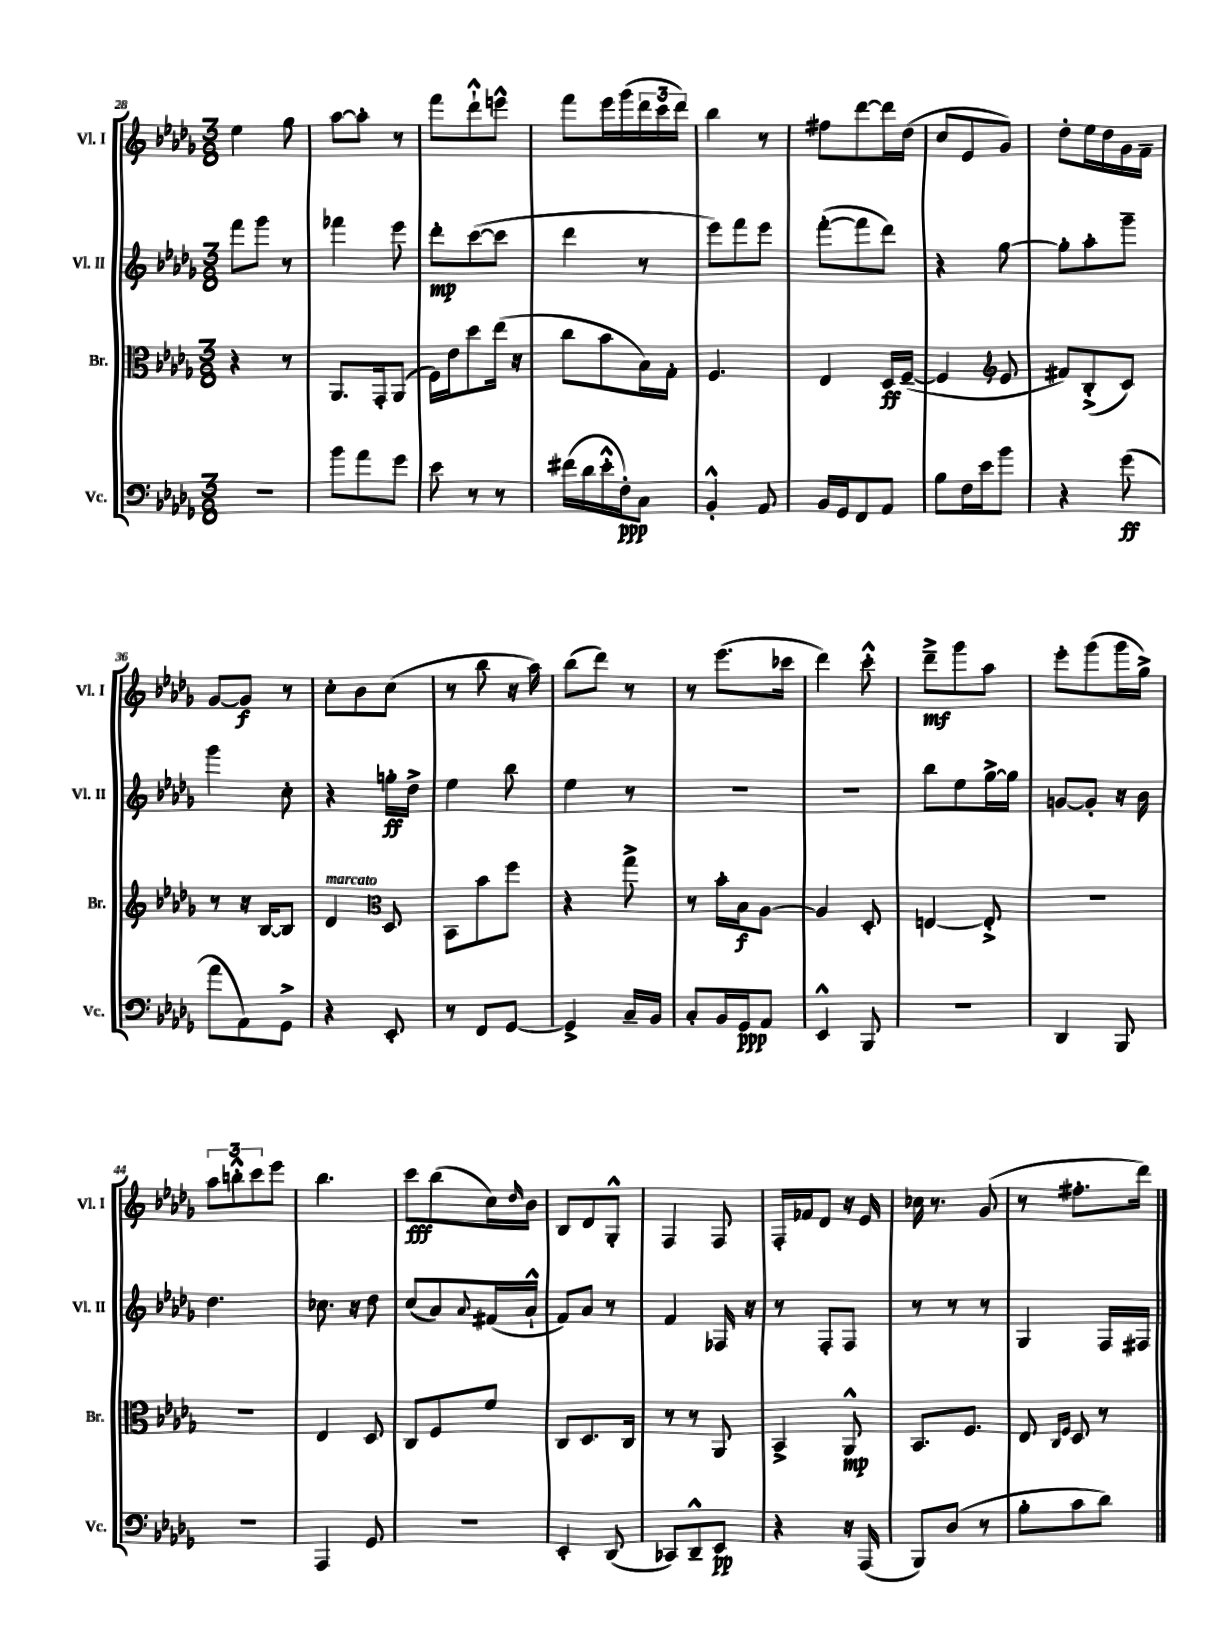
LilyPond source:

<<
\new StaffGroup <<
\new Staff = "s0" \with { instrumentName = "Vl. I" shortInstrumentName = "Vl. I" } {
    \clef treble \key des \major \numericTimeSignature \time 3/8
    ees''4 ges''8 |
    aes''8~ aes''8-. r8 |
    f'''8 des'''8-!-^ e'''8-^ |
    f'''8 ees'''16 ges'''16( \tuplet 3/2 { des'''16 c'''16 des'''16) } |
    bes''4 r8 |
    fis''8 des'''8~ des'''16 des''16( |
    c''8 ees'8 ges'8) |
    des''8-. ees''16 des''16 ges'16 f'16-- |
    ges'8~ ges'8\f r8 |
    c''8-. bes'8 c''8( |
    r8 bes''8 r16 aes''16) |
    bes''8( des'''8) r8 |
    r8 ees'''8.( ces'''16 |
    des'''4) c'''8-.-^ |
    des'''8--->\mf ges'''8 aes''8 |
    ees'''8-. ges'''8( ges'''16 ges''16->) |
    \tuplet 3/2 { aes''8 b''8-.-^ c'''8 } ees'''8 |
    bes''4. |
    c'''8\fff bes''8( c''16) \grace { des''16 } bes'16 |
    bes8 des'8 ges8-.-^ |
    f4 f8 |
    f16-. fes'16 des'8 r16 ees'16 |
    ces''16 r8. ges'8( |
    r8 fis''8.-. des'''16) \bar "|." |
}
\new Staff = "s1" \with { instrumentName = "Vl. II" shortInstrumentName = "Vl. II" } {
    \clef treble \key des \major \numericTimeSignature \time 3/8
    f'''8 ges'''8 r8 |
    fes'''4 ees'''8 |
    des'''8-.\mp c'''8~( c'''8 |
    des'''4 r8 |
    ees'''8) f'''8 ees'''8 |
    f'''8~-.( f'''8 des'''8) |
    r4 ges''8~ |
    ges''8-. aes''8-. ges'''8-- |
    ges'''4 c''8-. |
    r4 g''16-.\ff des''16-> |
    ees''4 bes''8 |
    ees''4 r8 |
    R4. |
    R4. |
    bes''8 ees''8 ges''16~-> ges''16 |
    g'8~ g'8-. r16 bes'16 |
    des''4. |
    ces''8. r16 des''8 |
    c''8( aes'8) \appoggiatura { aes'8 } fis'16( aes'16-!-^ |
    f'8) aes'8 r8 |
    f'4 fes16 r16 |
    r8 f8-. f8 |
    r8 r8 r8 |
    ges4 f16 fis16 \bar "|." |
}
\new Staff = "s2" \with { instrumentName = "Br." shortInstrumentName = "Br." } {
    \clef alto \key des \major \numericTimeSignature \time 3/8
    r4 r8 |
    aes,8. ges,16-. aes,8( |
    f16) ees'16 des''8 ees''16( r16 |
    c''8 bes'8 bes16) ges16-. |
    f4. |
    ees4 des16\ff f16~--( |
    f4 \clef treble ees'8 |
    fis'8) bes8-.->( c'8) |
    r8 r16 bes16~ bes8 |
    des'4^\markup { \italic "marcato" } \clef alto des8 |
    bes,8 bes'8 f''8 |
    r4 ges''8-> |
    r8 bes'16-. bes16\f aes8~ |
    aes4 des8-. |
    e4~ e8-.-> |
    R4. |
    R4. |
    ees4 des8 |
    c8 f8 f'8 |
    c8 des8. c16 |
    r8 r8 aes,8 |
    bes,4-> aes,8-^\mp |
    bes,8. f8. |
    ees8 \grace { c16 f16 } des8 r8 \bar "|." |
}
\new Staff = "s3" \with { instrumentName = "Vc." shortInstrumentName = "Vc." } {
    \clef bass \key des \major \numericTimeSignature \time 3/8
    R4. |
    bes'8 aes'8 ges'8 |
    ees'8 r8 r8 |
    fis'16( des'16 ees'16-.-^ f16-.\ppp) c8 |
    bes,4-.-^ aes,8 |
    bes,16 ges,16 f,8 aes,8 |
    bes8 f16 ees'16 bes'8 |
    r4 ges'8\ff( |
    aes'8 aes,8) ges,8-> |
    r4 ees,8-. |
    r8 f,8 ges,8~ |
    ges,4-> c16-- bes,16 |
    c8-. bes,16 ges,16\ppp aes,8 |
    ees,4-^ bes,,8 |
    R4. |
    des,4 bes,,8 |
    R4. |
    aes,,4 ges,8 |
    R4. |
    ees,4-. des,8( |
    ces,8) des,8---^ ees,8\pp |
    r4 r16 aes,,16( |
    bes,,8) des8( r8 |
    bes8-. c'8 des'8) \bar "|." |
}
>>
>>
\layout { \context { \Score currentBarNumber = #28 } }
